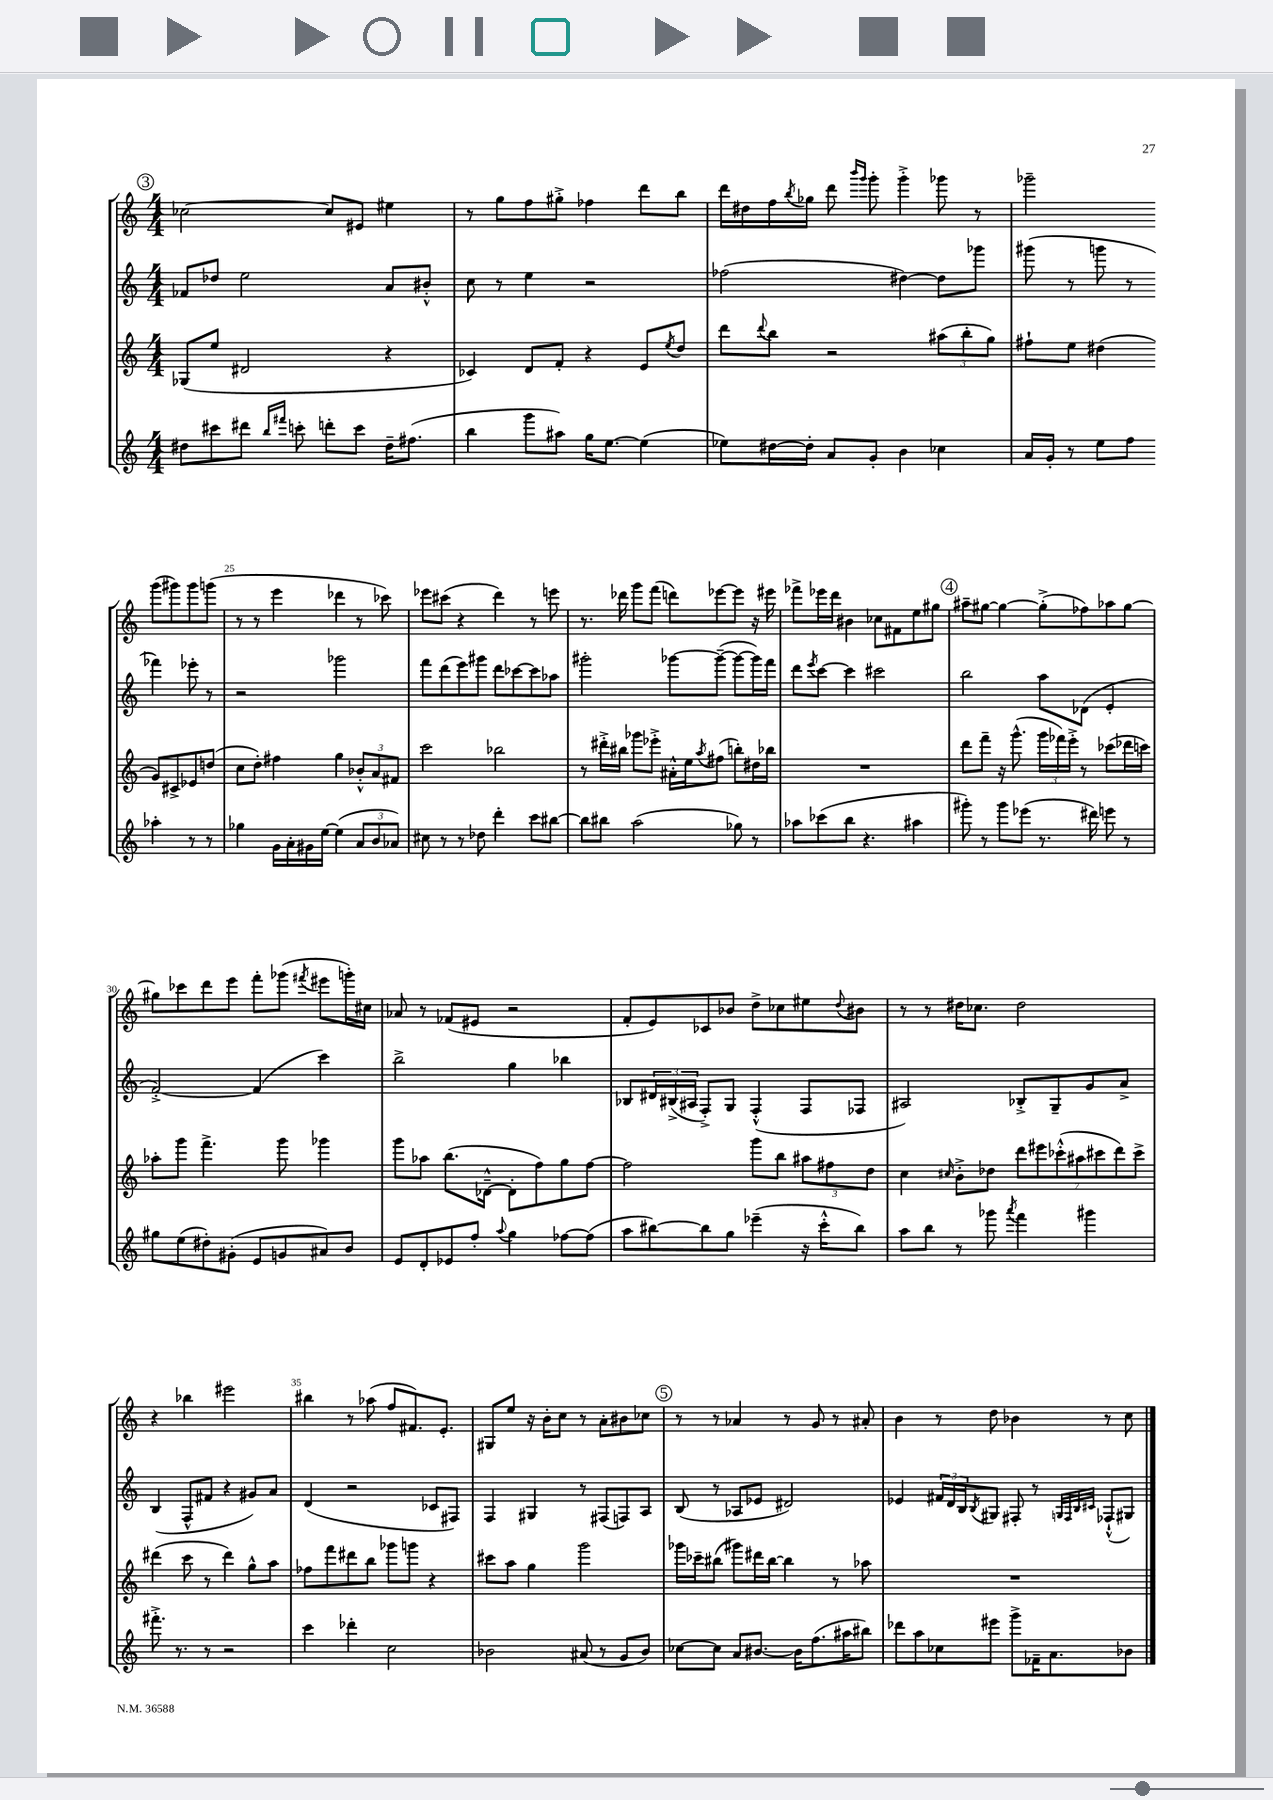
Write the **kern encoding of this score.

**kern	**kern	**kern	**kern
*staff4	*staff3	*staff2	*staff1
*clefG2	*clefG2	*clefG2	*clefG2
*k[]	*k[]	*k[]	*k[]
*M4/4	*M4/4	*M4/4	*M4/4
8dd#	(8G-	8f-	[2cc-
8ccc#	8ee	8dd-	.
8ddd#	2d#	2ee	.
16qqbb	.	.	.
16qqfff#	.	.	.
8ccc'	.	.	.
8ddd'	.	.	8cc-]
8ccc	.	.	8e#
16dd#~	4r	8a	4ee#
(8.ff#	.	.	.
.	.	8b#'^^	.
=	=	=	=
4bb	4c-)	8cc	8r
.	.	8r	8gg
8ggg	8d	4ee	8ff
8aa#)	8f'	.	8gg#'^
16gg	4r	2r	4ff-
[8.ee	.	.	.
(4ee]	8e	.	8ddd
.	8qee	.	.
.	8dd	.	8bb
=	=	=	=
8ee-)	8ddd	(2ff-	16ddd
.	.	.	16dd#
.	8qqddd	.	.
[16dd#	8bb	.	16ff
.	.	.	8qbb
16dd#']	.	.	16gg-
8a	2r	.	8ddd
.	.	.	16qqbbb
.	.	.	16qqggg
8g'	.	.	8ggg'
4b	.	[4dd#)	4ggg'^
4cc-	(12aa#	8dd#]	8ggg-
.	12bb'	.	.
.	.	8ggg-	8r
.	12gg)	.	.
=	=	=	=
16a	8ff#`	(8ggg#	2ggg-~
16g'	.	.	.
8r	8ee	8r	.
8ee	(4dd#	8ggg	.
8ff	.	8r	.
4aa-'	8g)	4fff-)	(8ggg-
.	8c#^	.	8ggg#)
8r	8e-	8eee-'	8ggg#
8r	(8dd	8r	(8ggg
=	=	=	=
4gg-	8cc	2r	8r
.	8dd')	.	8r
16g	4ff#	.	4eee
16a'	.	.	.
16g#	.	.	.
[16ee	.	.	.
(4ee]	4gg	2ggg-	4ddd-
12a	12b-'^^	.	8r
12b	12a	.	.
.	.	.	8ccc-)
12a-)	12f#	.	.
=	=	=	=
8cc#	2ccc	8fff	8eee-
8r	.	(8ddd	(8ccc#
8r	.	8eee)	4r
8dd-	.	8ggg#	.
4ddd'	2bb-	8ddd	4ddd)
.	.	[8ccc-	.
8ccc	.	8ccc-]	8r
[8bb#	.	8aa-	8eee
=	=	=	=
8bb#]	8r	2ggg#'	8.r
8bb#	16ddd#'^	.	.
.	16bb#	.	16ddd-
(2aa	8ggg-	.	8ggg
.	8eee-'^	.	(8fff
.	16a#'^^	[8ggg-	8ddd)
.	16ee	.	.
.	8qaa	.	.
.	(8ff#	(8ggg-~_	[8eee-
8gg-)	8bb')	8ggg-_	8eee-]
8r	16dd#	16ggg-])	16r
.	16bb-	16fff	16eee#
=	=	=	=
8aa-	1r	8ddd	8fff-^
.	.	8qeee	.
(8ccc-	.	[8ccc	16eee-
.	.	.	16ddd
8bb	.	4ccc]	4b#
4.r	.	.	.
.	.	2ccc#	8cc-
.	.	.	8f#
4aa#	.	.	8ee
.	.	.	8gg#
=	=	=	=
8ggg#')	8ddd	2bb	8aa#~
8r	8fff~	.	[8gg#
8ggg#	16r	.	4gg#_
.	(8.ggg^^	.	.
(8eee-	.	.	.
8.r	24ggg	8aa	(8gg#'^]
.	24fff-)	.	.
.	24eee'^	.	.
.	8r	(8d-	8ff-)
16ddd#)	.	.	.
8eee	(8ccc-	4e'	8aa-
8r	16ddd-	.	[8gg#
.	16ccc)	.	.
=	=	=	=
8gg#	8aa-'	[2f'^)	8gg#]
(8ee	8ggg	.	8ccc-
8dd#')	4.fff^	.	8ddd
(8g#'	.	.	8eee
8e	.	(4f]	8fff'
8g	8ggg	.	(8ggg-
.	.	.	8qfff#
8a#)	4ggg-	4ccc)	8eee#
8b	.	.	16ggg')
.	.	.	16cc#
=	=	=	=
8e	8ggg	2bb^	8a-
8d'	8aa-	.	8r
8e-	(8.bb	.	(8f-
8ff'	.	.	8e#
.	[16d-~^^	.	.
8qqaa	.	.	.
4gg	8d-']	4gg	2r
.	8ff)	.	.
[8ff-	8gg	4bb-	.
(8ff-]	[8ff	.	.
=	=	=	=
8aa	2ff]	8B-	8f'
[8bb#)	.	24d#	8e)
.	.	(24B#^	.
.	.	24A#	.
8bb#]	.	8F'^)	8c-
8gg	.	8G	8b-
(4eee-~	8ggg	(4F'^^	8dd^
.	8bb	.	8cc-
16r	12aa#	8F	8ee#
16ccc'^^	.	.	.
.	12ff#	.	.
.	.	.	8qqdd
8bb#)	.	8F-	8b#
.	12dd	.	.
=	=	=	=
8aa	4cc	2A#)	8r
8bb	.	.	8r
.	16qqcc#	.	.
8r	8b'^	.	16dd#
.	.	.	8.cc-
8ggg-	8dd-	.	.
8qaaa	.	.	.
4fff	14ddd	8B-'^	2dd#
.	14eee#	.	.
.	.	8G~	.
.	(14ccc-'^^	.	.
.	14aa#	.	.
4ggg#	.	8g	.
.	14ccc#	.	.
.	14ddd)	.	.
.	.	8a^	.
.	14ccc#^	.	.
=	=	=	=
8.fff#'^	(4ddd#	(4B	4r
8.r	.	.	.
.	8ccc	8F^^	4bb-
8r	8r	8f#	.
2r	4ddd#)	4r	2eee#
.	8gg^^	8g#)	.
.	8aa	8a	.
=	=	=	=
4ccc	8ff-	(4d	4bb#
.	8fff	.	.
4ddd-'	8ddd#	2r	8r
.	8bb	.	(8aa-
2cc	8ggg-	.	8ff
.	8ggg	.	8.f#)
.	4r	8c-	.
.	.	.	8.e'
.	.	8F#)	.
=	=	=	=
2b-	8ccc#	4F	8G#
.	8aa	.	8ee
.	4gg	4G#	16r
.	.	.	16b'
.	.	.	8cc
(8a#	2ggg	8r	8r
8r	.	(8F#	8a'
8g	.	8F)	8b#
8b-)	.	8A	8cc-
=	=	=	=
[8cc-	16ggg-	(8B	8r
.	16ccc-~	.	.
8cc-]	(8bb#	8r	8r
8a	8ggg#)	8A-	4a-
[8.b#	16ddd#	8e-	.
.	[16bb#	.	.
.	4bb#]	2d#)	8r
16b#]	.	.	.
(8.ff	.	.	8g
.	8r	.	8r
16aa#	.	.	.
8bb#)	8aa-	.	8a#'
=	=	=	=
8ddd-	1r	4e-	4b
8aa	.	.	.
8cc-	.	24f#	8r
.	.	24d	.
.	.	24B	.
.	.	8qB	.
8eee#	.	8G#	8dd
8ggg^	.	8F#'	4b-
16f-~	.	8r	.
8.a	.	.	.
.	.	32qqG	.
.	.	32qqF#	.
.	.	32qqB	.
.	.	32qqc#	.
.	.	(8F-`^^	8r
8b-	.	8G#)	8cc
==	==	==	==
*-	*-	*-	*-
